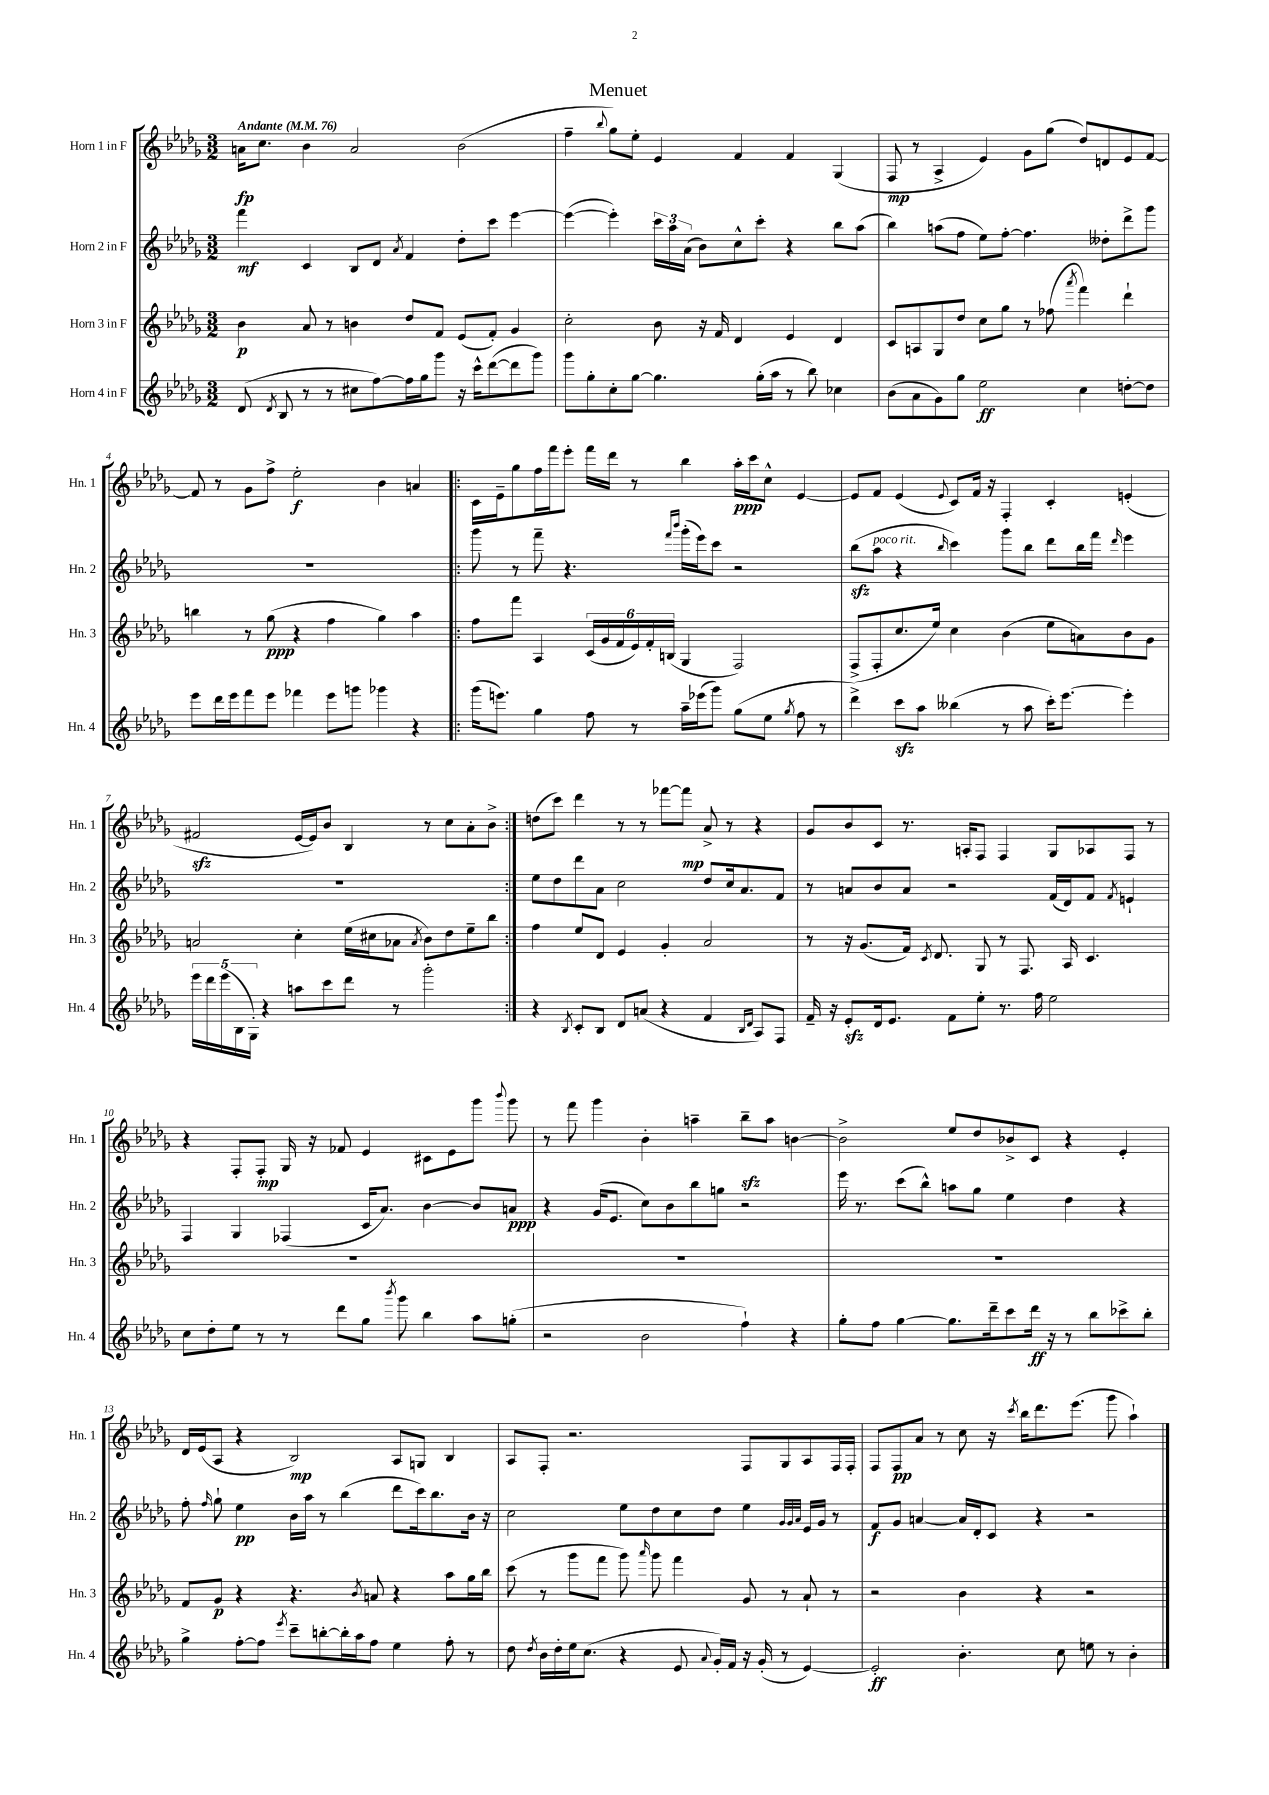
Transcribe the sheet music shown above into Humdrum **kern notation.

**kern	**kern	**kern	**kern
*staff4	*staff3	*staff2	*staff1
*clefG2	*clefG2	*clefG2	*clefG2
*k[b-e-a-d-g-]	*k[b-e-a-d-g-]	*k[b-e-a-d-g-]	*k[b-e-a-d-g-]
*M3/2	*M3/2	*M3/2	*M3/2
*MM76	*MM76	*MM76	*MM76
(8d-	4b-	4fff	16a
.	.	.	8.cc
8qd-	.	.	.
8B-	.	.	.
8r	8a-	4c	4b-
8r	8r	.	.
8cc#	4b	8B-	2a
[8ff)	.	8d-	.
.	.	8qa-	.
16ff]	8dd-	4f	.
16gg-	.	.	.
8ggg-	8f	.	.
16r	(8e-	8dd-'	(2b-
16ccc^^	.	.	.
([8ddd-	8f')	8ccc	.
8ddd-]	4g-	[4eee-	.
8ggg-)	.	.	.
=	=	=	=
8ggg-	2cc'	(4eee-_	4ff~
8gg-'	.	.	.
.	.	.	8qqbb-
8cc'	.	4eee-'])	8gg-)
[8gg-	.	.	8ee-'
4.gg-]	8b-	24ccc	4e-
.	.	24aa-	.
.	.	(24a-	.
.	16r	8b-)	.
.	16f	.	.
.	4d-	8cc^^	4f
(16gg-'	.	8ccc'	.
16aa-	.	.	.
8r	4e-	4r	4f
8bb-)	.	.	.
4cc-	4d-	8bb-	(4G-
.	.	(8aa-	.
=	=	=	=
(8b-	8c	4bb-)	8F
8a-	8A	.	8r
8g-)	8G-	(8aa	4A-^
8gg-	8dd-	8ff	.
2ee-	8cc	8ee-)	4e-)
.	8gg-	[8ff'	.
.	8r	4.ff]	8g-
.	(8ff-	.	(8gg-
.	8qaaa-	.	.
4cc	4fff)	.	8dd-)
.	.	8dd--'	8d
[8dd'	4ddd-`	8ddd-^	8e-
8dd]	.	8ggg-	[8f
=	=	=	=
8eee-	4bb	1.r	8f]
16ddd-	.	.	8r
16eee-	.	.	.
8fff	8r	.	8g-
8eee-	(8gg-	.	8ff^
4fff-	4r	.	2ee-'
8eee-	4ff	.	.
8ggg	.	.	.
4ggg-	4gg-)	.	4b-
4r	4aa-	.	4a
=!|:	=!|:	=!|:	=!|:
(16ggg-	8ff	8ggg-	16c
8.eee)	.	.	16e-~
.	8fff	8r	8gg-
4gg-	4A-	8fff~	16ff
.	.	.	16fff
.	.	4.r	8eee-'
8ff	(24c	.	16fff
.	24g-	.	.
.	.	.	16ddd-
.	24f	.	.
8r	24e-)	.	8r
.	24f'	.	.
.	(24B	.	.
.	.	16qqfff	.
.	.	16qqbbb-	.
16aa-~	4G-	(16ggg-'	4bb-
(16eee-	.	16eee-)	.
8ggg-)	.	8ccc	.
(8gg-	2F)	2r	16aa-'
.	.	.	16ccc
8ee-	.	.	8cc^^
8qgg-	.	.	.
8ff	.	.	[4e-
8r	.	.	.
=	=	=	=
4ddd-^)	(8F^	(8bb-	8e-]
.	8F'	8aa-	8f
8ccc	8.cc	4r	(4e-
8aa-	.	.	.
.	16ee-)	.	.
.	.	16qqbb-	8qqe-
(4bb--	4cc	4ccc)	8c)
.	.	.	16f
.	.	.	16r
8r	(4b-	8ggg-	4F'
8aa-	.	8bb-	.
16ccc')	8ee-	8ddd-	4c'
[8.eee-	.	.	.
.	8a)	16bb-	.
.	.	16fff	.
.	.	16qqddd-	.
4eee-']	8b-	4eee-	(4e'
.	8g-	.	.
=	=	=	=
20eee-	2a	1.r	2f#
20ddd-	.	.	.
(20eee-	.	.	.
20B-	.	.	.
20G-')	.	.	.
4r	.	.	.
8aa	4cc'	.	[16e-
.	.	.	16e-])
8ccc	.	.	8b-
8ddd-	(16ee-	.	4B-
.	16cc#	.	.
8r	8a-	.	.
.	8qa-	.	.
2ggg-'	8b-)	.	8r
.	8dd-	.	8cc
.	8ee-~	.	8a-'
.	8bb-	.	8b-^
=:|!	=:|!	=:|!	=:|!
4r	4ff	8ee-	(8dd
.	.	8dd-	8ccc)
8qB-	.	.	.
8c'	8ee-	8ddd-	4ddd-
8B-	8d-	8a-	.
8d-	4e-	2cc	8r
(8a	.	.	8r
4r	4g-'	.	[8fff-
.	.	.	8fff-]
4f	2a-	8dd-	8a-^
.	.	16cc	8r
.	.	8.a-	.
16qqB-	.	.	.
16qqd-	.	.	.
8A-)	.	.	4r
8F	.	8f	.
=	=	=	=
16f~	8r	8r	8g-
16r	.	.	.
8e-'	16r	8a	8b-
.	(8.g-	.	.
16d-	.	8b-	8c
8.e-	.	.	.
.	16f)	8a	8.r
.	8qc	.	.
.	8.d-	.	.
8f	.	2r	.
.	.	.	16A'
8ee-'	8G-	.	8F
8.r	8r	.	4F
.	8.F	.	.
16ff	.	.	.
2ee-	.	(16f	8G-
.	16A-	16d-)	.
.	4.c	8f	8A-
.	.	8qf	.
.	.	4e`	8F
.	.	.	8r
=	=	=	=
8cc	1.r	4F	4r
8dd-'	.	.	.
8ee-	.	4G-	8F'
8r	.	.	8F'
8r	.	(4F-	16G-
.	.	.	16r
8ddd-	.	.	8f-
8gg-	.	16c	4e-
.	.	8.a-)	.
8qbbb-	.	.	.
8ggg-	.	.	.
4bb-	.	[4b-	8c#
.	.	.	8e-
8aa-	.	8b-]	8ggg-
.	.	.	8qqbbb-
(8gg'	.	8a	8ggg-
=	=	=	=
2r	1.r	4r	8r
.	.	.	8fff
.	.	(16g-	4ggg-
.	.	8.e-	.
2b-	.	8cc)	4b-'
.	.	8b-	.
.	.	8bb-	4aa~
.	.	8gg	.
4ff`)	.	2r	8bb-~
.	.	.	8aa
4r	.	.	[4b
=	=	=	=
8gg-'	1.r	16eee-	2b^]
.	.	8.r	.
8ff	.	.	.
[4gg-	.	(8ccc	.
.	.	8bb-^^)	.
8.gg-]	.	8aa	8ee-
.	.	8gg-	8dd-
16ddd-~	.	.	.
8ccc	.	4ee-	8b-^
16ddd-	.	.	8c
16r	.	.	.
8r	.	4dd-	4r
8bb-	.	.	.
8ccc-^	.	4r	4e-'
8bb-'	.	.	.
=	=	=	=
4gg-^	8f	8ff'	16d-
.	.	.	(16e-
.	.	16qqff	.
.	8g-	8gg-`	8A-
[8ff'	4r	4ee-	4r
8ff]	.	.	.
8qeee-	.	.	.
8ccc~	4.r	16b-	2B-)
.	.	16aa-	.
[8bb'	.	8r	.
16bb']	.	(4bb-	.
16aa-	.	.	.
.	8qb-	.	.
8ff	8a	.	.
4ee-	4r	8ddd-	8A-
.	.	16ccc)	8G
.	.	8.bb-	.
8ff'	8aa-	.	4B-
8r	16gg-	16b-	.
.	16bb-	16r	.
=	=	=	=
8dd-	(8ccc	2cc	8A-
8qdd-	.	.	.
16b-	8r	.	8F'
16dd-'	.	.	.
16ee-	8ggg-	.	2.r
(8.cc	.	.	.
.	8fff	.	.
4r	8ggg-)	8ee-	.
.	16qqaaa-	.	.
.	8ggg-	8dd-	.
8e-	4fff	8cc	.
8qqa-	.	.	.
16g-')	.	8dd-	.
16f	.	.	.
16r	8g-	4ee-	8F
(16g-'	.	.	.
8r	8r	.	8G-
.	.	32qqg-	.
.	.	32qqg-	.
.	.	32qqa-	.
[4e-)	8a-`	16e-	8A-
.	.	16g-	.
.	8r	8r	16F
.	.	.	16F'
=	=	=	=
2e-']	2r	8f	8F
.	.	8g-	8F
.	.	[4a	8a-
.	.	.	8r
4.b-'	4b-	16a]	8cc
.	.	16d-'	.
.	.	8c	16r
.	.	.	8qccc
.	.	.	16bb-
.	4r	4r	8.ddd-
8cc	.	.	.
.	.	.	(8.eee-
8ee	2r	2r	.
8r	.	.	8ggg-
4b-'	.	.	4aa-`)
==	==	==	==
*-	*-	*-	*-
